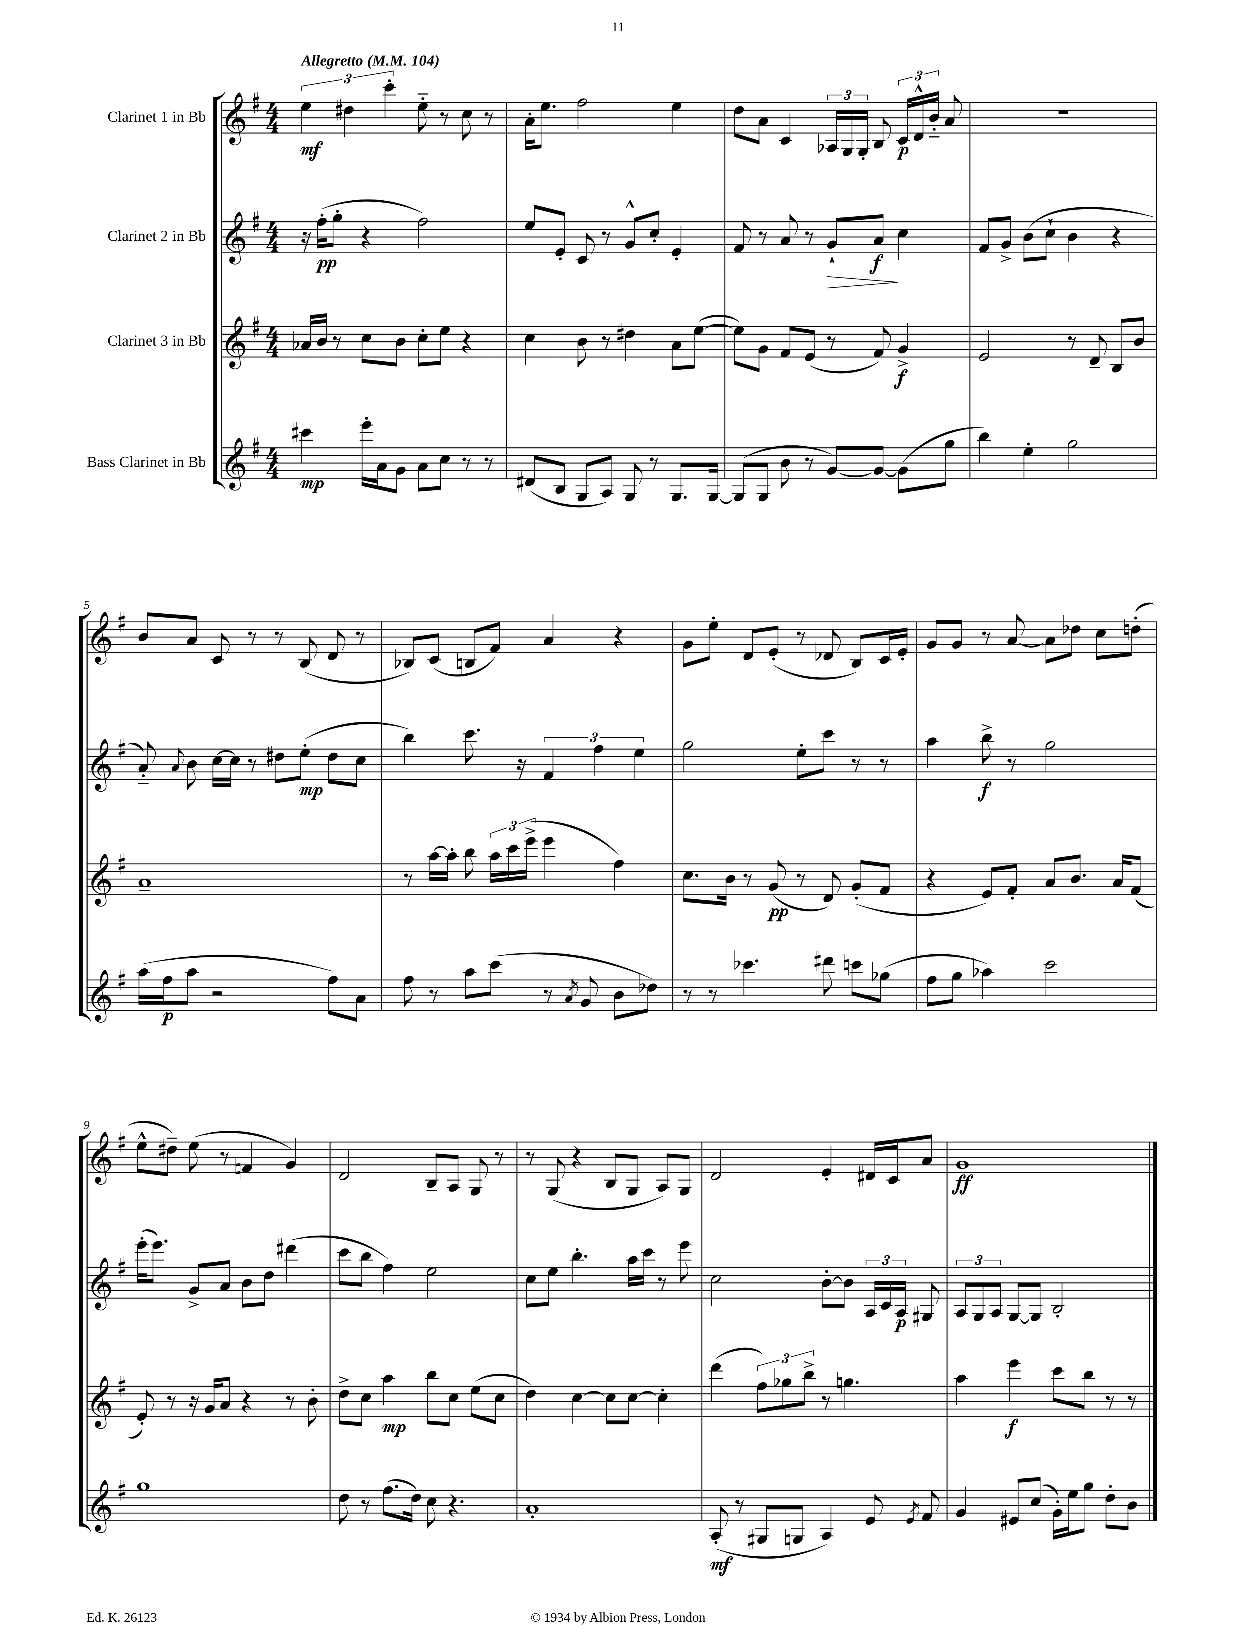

**kern	**kern	**kern	**kern
*staff4	*staff3	*staff2	*staff1
*clefG2	*clefG2	*clefG2	*clefG2
*k[f#]	*k[f#]	*k[f#]	*k[f#]
*M4/4	*M4/4	*M4/4	*M4/4
*MM104	*MM104	*MM104	*MM104
4ccc#	16a-	16r	6ee
.	16b	(16ff#'	.
.	8r	8gg'	.
.	.	.	6dd#
16eee'	8cc	4r	.
16a	.	.	.
.	.	.	6ccc'
8g	8b	.	.
8a	8cc'	2ff#)	8ee'~
8cc	8ee	.	8r
8r	4r	.	8cc
8r	.	.	8r
=	=	=	=
(8d#	4cc	8ee	16a'
.	.	.	8.ee
8B	.	8e'	.
8G	8b	8c	2ff#
8A)	8r	8r	.
8G	4dd#	8g^^	.
8r	.	8cc'	.
8.G	8a	4e'	4ee
.	([8ee	.	.
[16G	.	.	.
=	=	=	=
(8G]	8ee])	8f#	8dd
8G	8g	8r	8a
8b	8f#	8a	4c
8r	(8e	8r	.
[8g)	8r	8g`	24A-
.	.	.	24G
.	.	.	24G'
8g_	8f#)	8a	8B
(8g]	4g^	4cc	24c
.	.	.	24d^^
.	.	.	24b'~
8gg	.	.	8a
=	=	=	=
4bb)	2e	8f#	1r
.	.	8g^	.
4ee'	.	(8b	.
.	.	8cc`	.
2gg	8r	4b	.
.	8d~	.	.
.	8B	4r	.
.	8b	.	.
=	=	=	=
(16aa	1a~	8a'~)	8b
16ff#	.	.	.
.	.	8qqa	.
8aa	.	8b	8a
2r	.	[16cc	8c
.	.	16cc]	.
.	.	8r	8r
.	.	8dd#	8r
.	.	(8ee'	(8B
8ff#)	.	8dd#	8d
8a	.	8cc	8r
=	=	=	=
8ff#	8r	4bb)	8B-)
8r	[16aa	.	(8c
.	16aa']	.	.
8aa	8bb	8.ccc	8B
(8ccc	24aa	.	8f#)
.	24ccc	.	.
.	.	16r	.
.	(24eee^	.	.
8r	4eee	6f#	4a
8qa	.	.	.
8g	.	.	.
.	.	6ff#	.
8b	4ff#)	.	4r
.	.	6ee	.
8dd-)	.	.	.
=	=	=	=
8r	8.cc	2gg	8g
8r	.	.	8ee'
.	16b	.	.
4.ccc-	8r	.	8d
.	(8g	.	(8e'
.	8r	8ee'	8r
8ddd#	8d)	8ccc	8d-
8ccc	(8g'	8r	8B)
(8gg-	8f#	8r	16c
.	.	.	16e'
=	=	=	=
8ff#	4r	4aa	8g
8gg	.	.	8g
4aa-)	8e)	8bb^	8r
.	8f#'	8r	[8a
2ccc	8a	2gg	8a]
.	8.b	.	8dd-
.	.	.	8cc
.	16a	.	.
.	(8f#	.	(8dd'
=	=	=	=
1gg	8e')	(16eee'	8ee^^
.	.	8.eee)	.
.	8r	.	8dd#~)
.	16r	8g^	(8ee
.	16g	.	.
.	8a	8a	8r
.	4r	8b	4f
.	.	8dd	.
.	8r	(4ddd#	4g)
.	8b'	.	.
=	=	=	=
8dd	8dd^	8ccc	2d
8r	8cc	8bb	.
(8.ff#	4aa	4ff#)	.
16dd)	.	.	.
8cc	8bb	2ee	8B~
4.r	8cc	.	8A
.	(8ee	.	8G
.	8cc	.	8r
=	=	=	=
1a'	4dd)	8cc	8r
.	.	8ee	(8G
.	[4cc	4.bb'	4r
.	8cc]	.	8B
.	[8cc	16aa	8G
.	.	16ccc	.
.	4cc']	8r	8A)
.	.	8eee	8G
=	=	=	=
(8A'	(4ddd	2cc	2d
8r	.	.	.
8G#	12ff#)	.	.
.	12gg-	.	.
8G	.	.	.
.	12bb^	.	.
4A)	8r	[8b'	4e'
.	4.gg	8b]	.
8e	.	24A	16d#
.	.	24c	.
.	.	.	16c
.	.	24A	.
8qe	.	.	.
8f#	.	8G#	8a
=	=	=	=
4g	4aa	12A	1g
.	.	12G	.
.	.	12A	.
8e#	4eee	[8G	.
(8cc	.	8G]	.
16g')	8ccc	2B'	.
16ee	.	.	.
8gg	8bb	.	.
8dd'	8r	.	.
8b	8r	.	.
==	==	==	==
*-	*-	*-	*-
